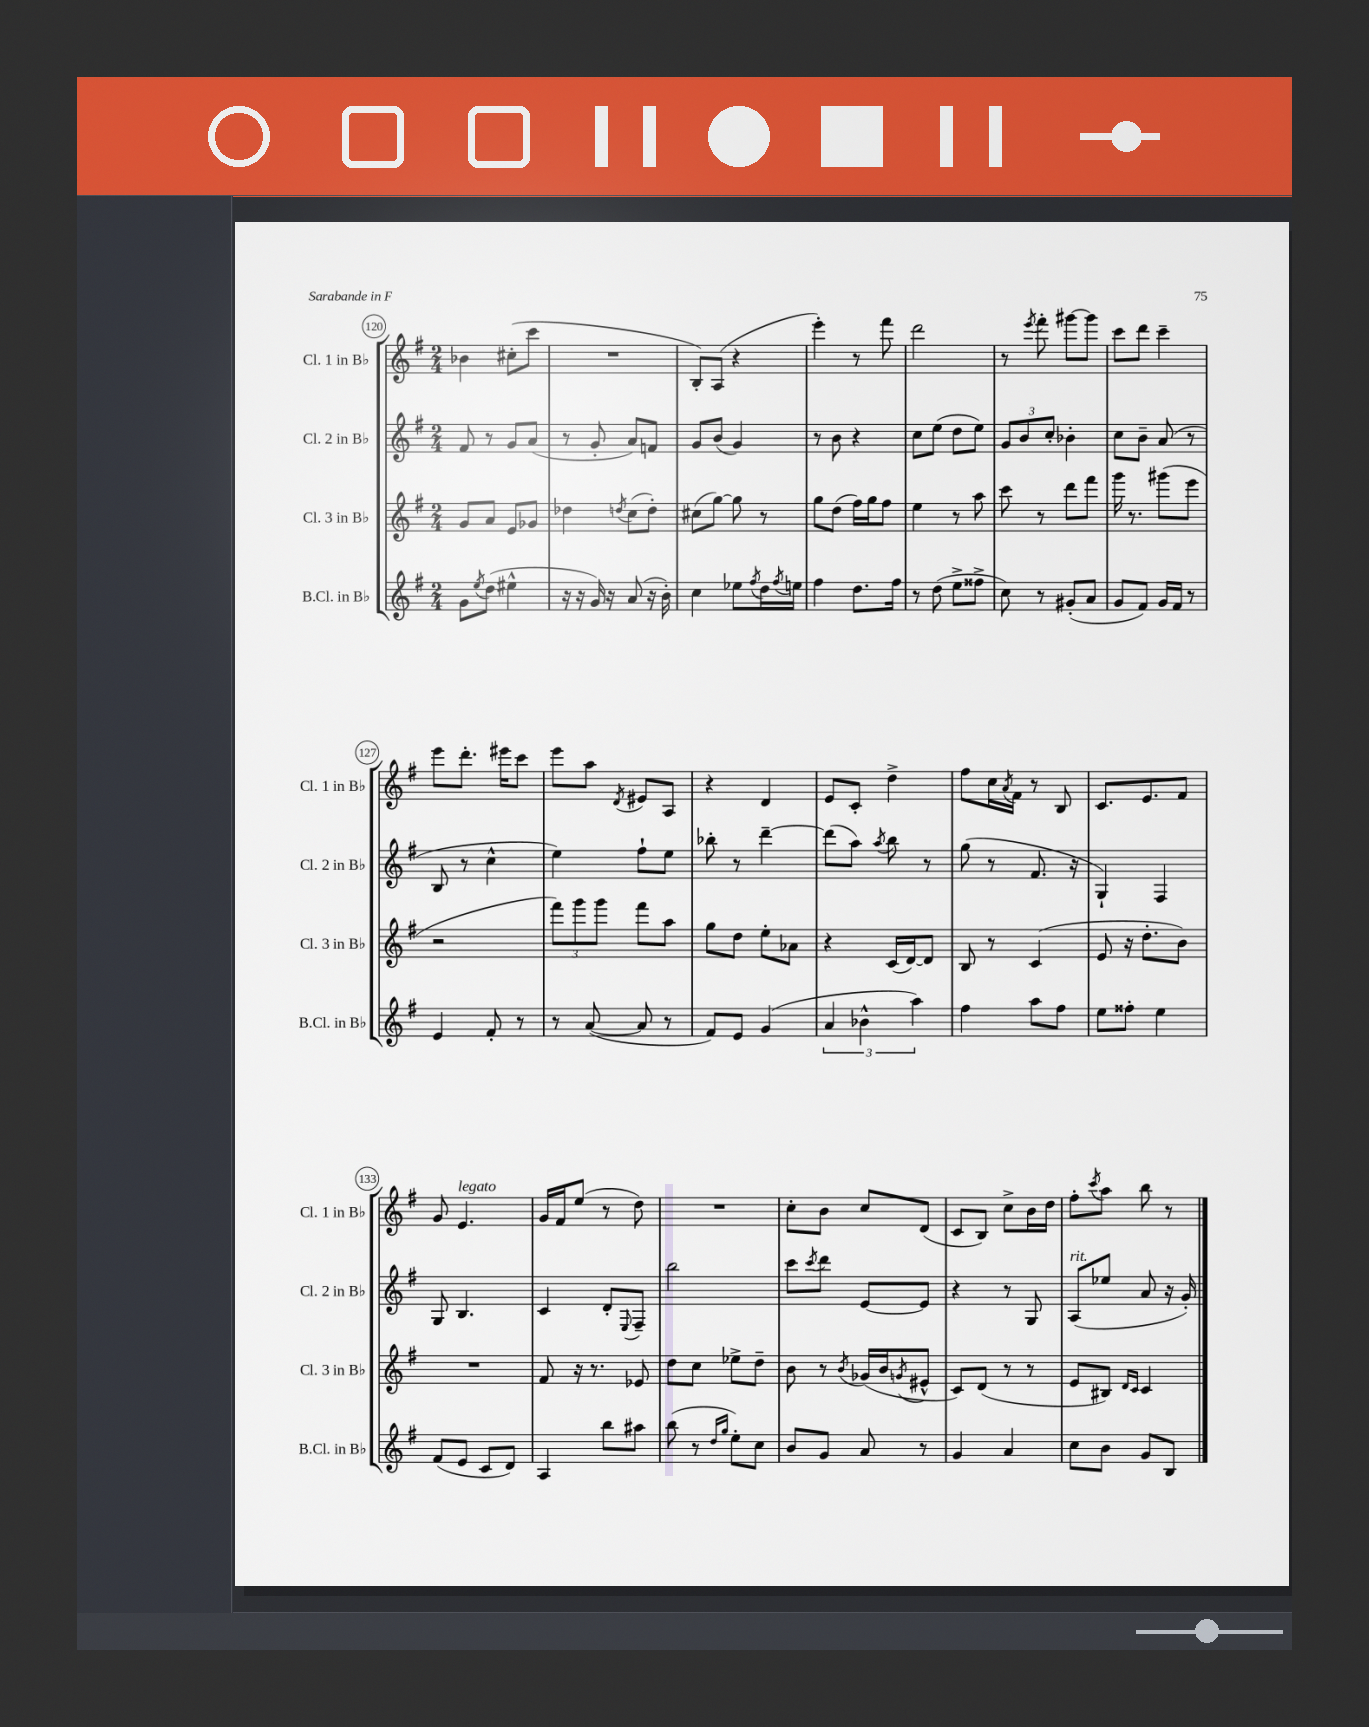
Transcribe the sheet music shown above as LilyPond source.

<<
\new StaffGroup <<
\new Staff = "s0" \with { instrumentName = "Cl. 1 in Bb" shortInstrumentName = "Cl. 1 in Bb" } {
    \clef treble \key g \major \numericTimeSignature \time 2/4
    bes'4 cis''8-.( c'''8 |
    R2 |
    b8-.) a8( r4 |
    e'''4-.) r8 fis'''8 |
    d'''2 |
    r8 \acciaccatura { e'''8 } fis'''8-. gis'''8~ gis'''8 |
    c'''8 d'''8 c'''4-- |
    e'''8 d'''8.-. eis'''16 c'''8 |
    e'''8 a''8 \acciaccatura { d'8 } eis'8 a8 |
    r4 d'4 |
    e'8 c'8-. d''4-> |
    fis''8 c''16 \acciaccatura { a'8 } fis'16 r8 b8 |
    c'8. e'8. fis'8 |
    g'8 e'4.^\markup { \italic "legato" } |
    g'16 fis'16 e''8( r8 d''8) |
    R2 |
    c''8-. b'8 c''8 d'8( |
    c'8 b8) c''8-> b'16 d''16 |
    fis''8-. \acciaccatura { c'''8 } a''8 b''8 r8 \bar "|." |
}
\new Staff = "s1" \with { instrumentName = "Cl. 2 in Bb" shortInstrumentName = "Cl. 2 in Bb" } {
    \clef treble \key g \major \numericTimeSignature \time 2/4
    fis'8 r8 g'8 a'8( |
    r8 g'8-. a'8) f'8 |
    g'8 b'8( g'4) |
    r8 b'8 r4 |
    c''8 e''8( d''8 e''8) |
    \tuplet 3/2 { g'8 b'8 c''8-. } bes'4-. |
    c''8 b'8-- a'8( r8 |
    b8 r8 c''4-^ |
    e''4) fis''8-! e''8 |
    bes''8-. r8 d'''4~-- |
    d'''8( a''8) \acciaccatura { a''8 } b''8 r8 |
    g''8( r8 fis'8. r16 |
    g4-!) fis4 |
    g8 b4. |
    c'4 d'8-. \appoggiatura { e8 } fis8-- |
    b''2 |
    c'''8 \acciaccatura { c'''8 } d'''8 e'8~ e'8 |
    r4 r8 g8 |
    a8^\markup { \italic "rit." }( ees''8 a'8 r16 g'16-.) \bar "|." |
}
\new Staff = "s2" \with { instrumentName = "Cl. 3 in Bb" shortInstrumentName = "Cl. 3 in Bb" } {
    \clef treble \key g \major \numericTimeSignature \time 2/4
    g'8 a'8 e'8 ges'8 |
    des''4 \acciaccatura { d''8 } c''8( d''8-.) |
    cis''8( g''8~) g''8 r8 |
    g''8 d''8( fis''16) g''16 fis''8 |
    e''4 r8 a''8 |
    c'''8 r8 d'''8 fis'''8 |
    g'''16 r8. gis'''8( e'''8 |
    r2 |
    \tuplet 3/2 { fis'''8) g'''8 g'''8 } fis'''8 a''8 |
    g''8 d''8 e''8-. aes'8 |
    r4 c'16( d'16~) d'8 |
    b8 r8 c'4( |
    e'8 r16 d''8.-. b'8) |
    R2 |
    fis'8 r16 r8. ees'8 |
    d''8 c''8 ees''8-> d''8-- |
    b'8 r8 \acciaccatura { b'8 } ges'16( b'16 \acciaccatura { g'8 } eis'8-^ |
    c'8) d'8( r8 r8 |
    e'8 bis8) \grace { d'16 c'16 } c'4 \bar "|." |
}
\new Staff = "s3" \with { instrumentName = "B.Cl. in Bb" shortInstrumentName = "B.Cl. in Bb" } {
    \clef treble \key g \major \numericTimeSignature \time 2/4
    g'8 \acciaccatura { e''8 } d''8( eis''4-^ |
    r16 r16 g'16) r16 a'8( r16 b'16-.) |
    c''4 ees''8 \acciaccatura { fis''8 } d''16 \acciaccatura { fis''8 } e''16 |
    fis''4 d''8. fis''16 |
    r8 d''8( e''8-> fisis''8-> |
    c''8) r8 gis'8-.( a'8 |
    g'8 fis'8) g'16 fis'16 r8 |
    e'4 fis'8-. r8 |
    r8 a'8~( a'8 r8 |
    fis'8) e'8 g'4( |
    \tuplet 3/2 { a'4 bes'4-^ a''4) } |
    fis''4 a''8 fis''8 |
    e''8 fisis''8-. e''4 |
    fis'8( e'8 c'8 d'8) |
    a4 b''8 ais''8 |
    b''8( r8 \grace { d''16 g''16 } e''8-.) c''8 |
    b'8 g'8 a'8 r8 |
    g'4 a'4 |
    c''8 b'8 g'8 b8 \bar "|." |
}
>>
>>
\layout { \context { \Score currentBarNumber = #120 \override BarNumber.stencil = #(make-stencil-circler 0.1 0.3 ly:text-interface::print) } }
